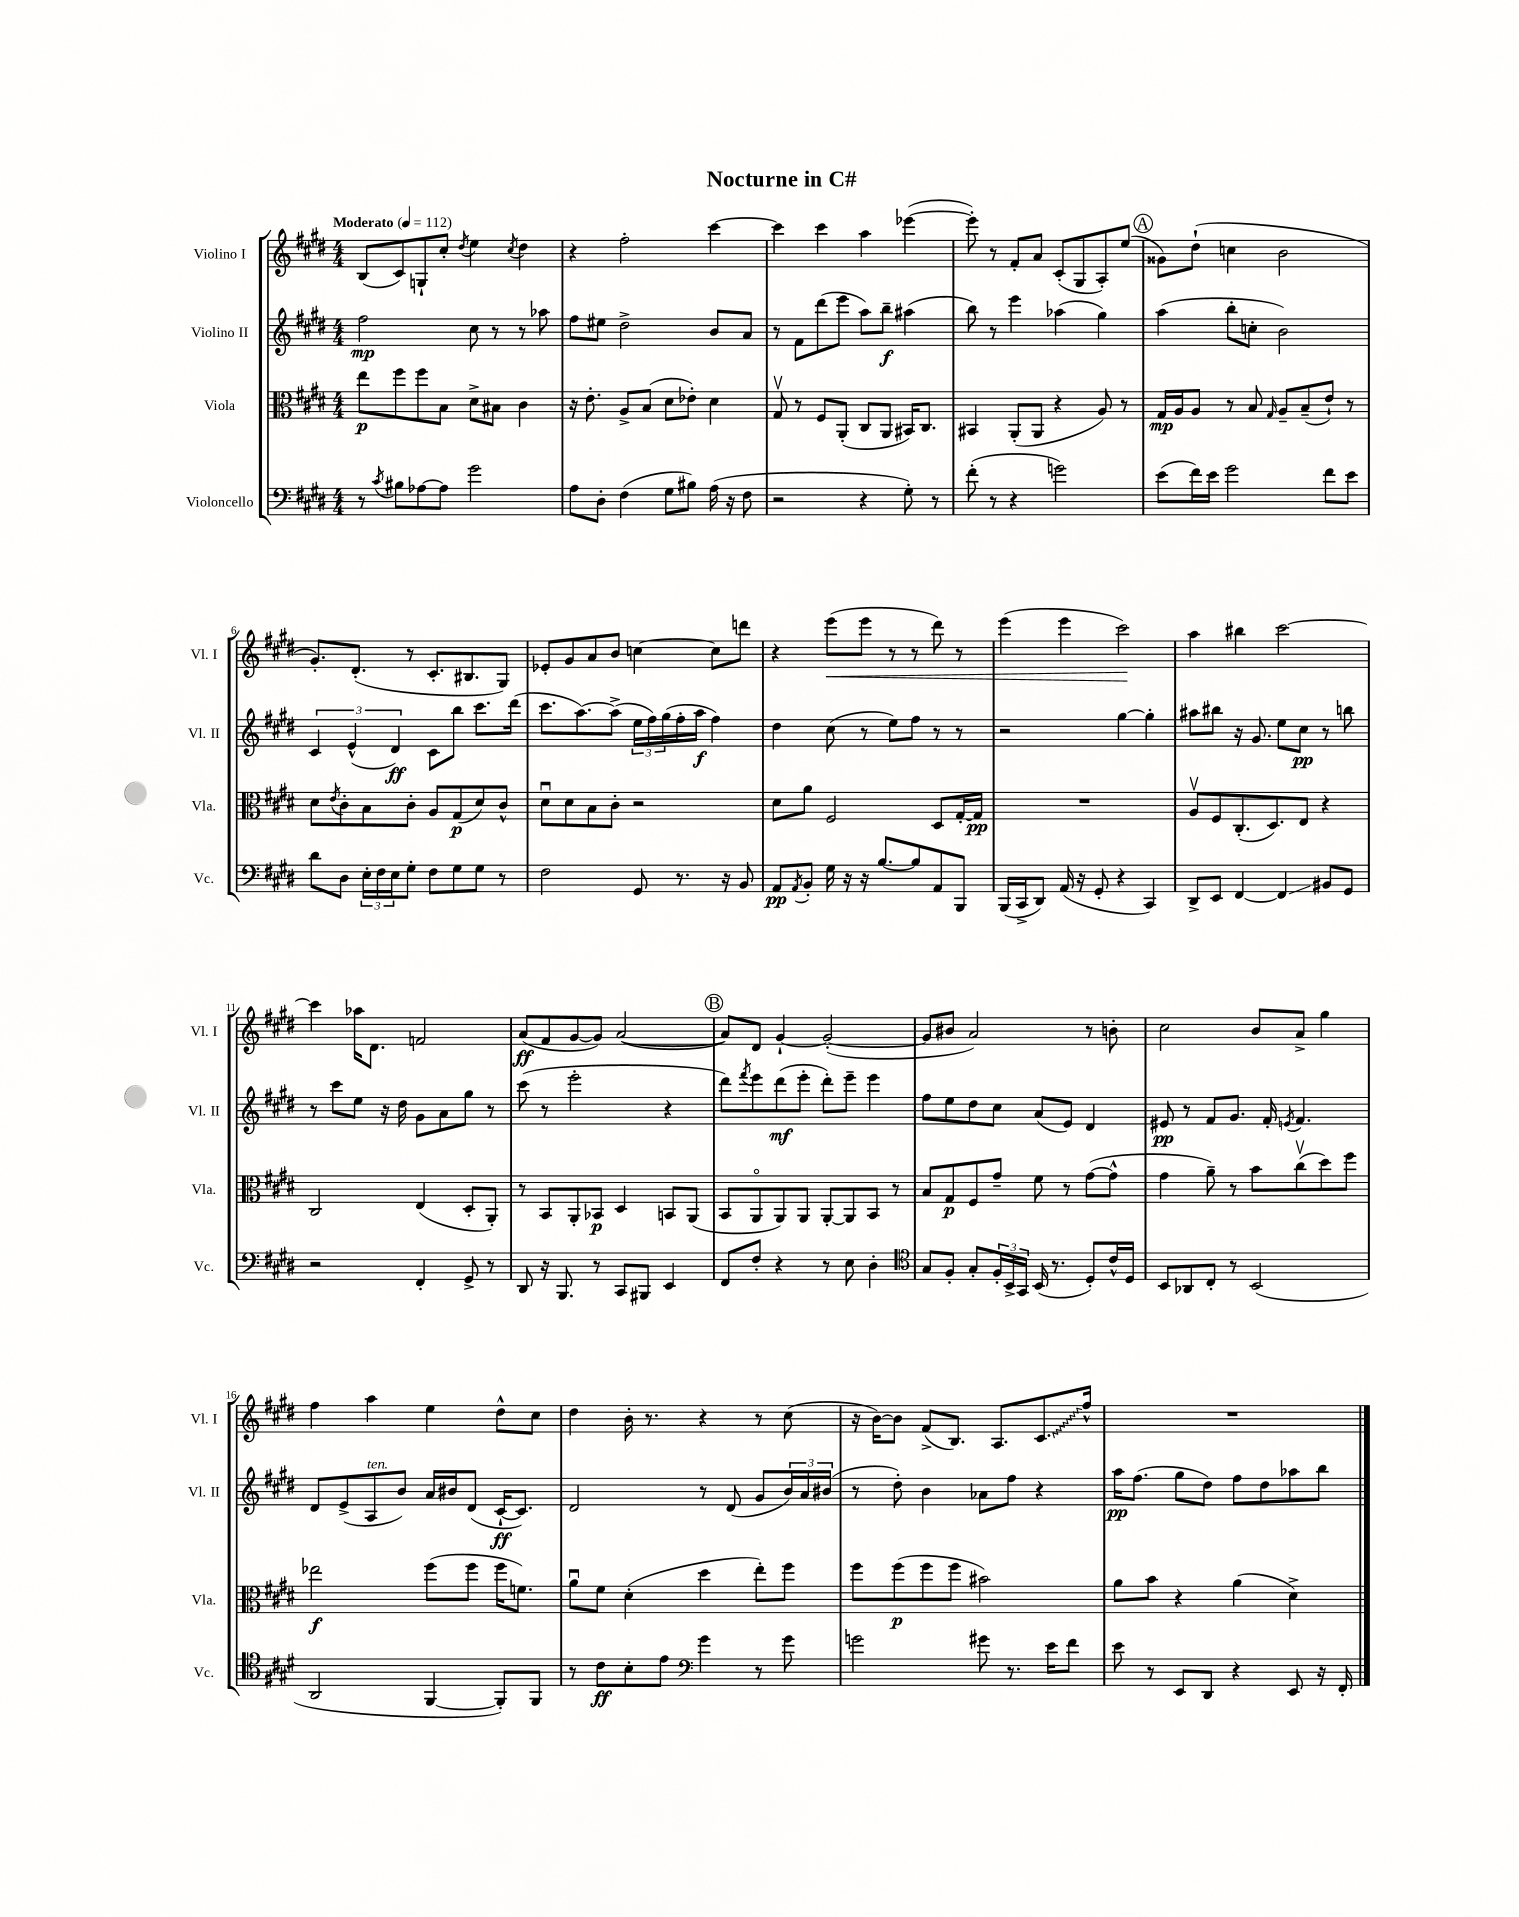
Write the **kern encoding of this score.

**kern	**kern	**kern	**kern
*staff4	*staff3	*staff2	*staff1
*clefF4	*clefC3	*clefG2	*clefG2
*k[f#c#g#d#]	*k[f#c#g#d#]	*k[f#c#g#d#]	*k[f#c#g#d#]
*M4/4	*M4/4	*M4/4	*M4/4
*MM112	*MM112	*MM112	*MM112
8r	8ee\L	2ff#\	(8B/L
8qc#/	.	.	.
8B#\L	8ff#\	.	8c#/)
[8A-\	8ff#\	.	8G`/
8A-\]J	8B\J	.	8cc#'/J
.	.	.	8qdd#/
2g#\	8d#^\L	8cc#\	4ee\
.	8B#\J	8r	.
.	.	.	8qcc#/
.	4c#\	8r	4dd#\
.	.	8aa-\	.
=	=	=	=
8A\L	16r	8ff#\L	4r
.	8.e'\	.	.
8D#'\J	.	8ee#\J	.
(4F#\	8A^/L	2dd#^\	2ff#'\
.	(8B/J	.	.
8G#\L	8d#\L	.	.
8B#\J)	8e-'\J)	.	.
(16A\	4d#\	8b/L	[4ccc#\
16r	.	.	.
8F#\	.	8a/J	.
=	=	=	=
2r	8G#v/	8r	4ccc#\]
.	8r	8f#\L	.
.	8F#/L	(8ddd#\	4ccc#\
.	(8AA'/J	8eee\J	.
4r	8C#/L	8aa\L)	4aa\
.	8AA/J	8bb~\J	.
8G#'\)	16BB#/LK)	(4aa#\	([4eee-\
.	8.C#/J	.	.
8r	.	.	.
=	=	=	=
(8f#'\	4BB#/	8bb\)	8eee-'\])
8r	.	8r	8r
4r	(8AA'/L	4eee\	8f#'/L
.	8AA/J	.	8a/J
2g\)	4r	(4aa-\	(8c#'/L
.	.	.	8G#/
.	8A/)	4gg#\)	8A'/)
.	8r	.	(8ee/J
=	=	=	=
(8e\L	16G#/LL	(4aa\	8g##\L)
.	16A/J	.	.
16f#\L)	8A/J	.	(8dd#`\J
16e\JJ	.	.	.
2g#\	8r	8bb'\L	4cc\
.	8B/	8cc'\J	.
.	16qqG#/	.	.
.	8A~/L	2b\)	2b\
.	(8B~/	.	.
8f#\L	8e`/J)	.	.
8e\J	8r	.	.
=	=	=	=
8d#\L	8d#\L	6c#/	8.g#'/L)
.	8qe/	.	.
8D#\J	8c#'\	.	.
.	.	(6e^^/	.
.	.	.	(8.d#'/J
24E'\LL	8B\	.	.
24F#\	.	.	.
24E\J	.	6d#/)	.
8G#'\J	8c#'\J	.	8r
8F#\L	8A/L	8c#\L	8.c#'/L
8G#\	(8G#/	8bb\J	.
.	.	.	8.B#/
8G#\J	8d#/)	8.ccc#\L	.
8r	8c#^^/J	.	8G#/J)
.	.	(16ddd#\Jk	.
=	=	=	=
2F#\	8d#u\L	8.ccc#\L	8e-'/L
.	8d#\	.	8g#/
.	.	[8.aa\)	.
.	8B\	.	8a/
.	8c#'\J	(8aa^\]J	8b/J
8GG#/	2r	24ee\LL	[4cc\
.	.	24ff#\)	.
.	.	(24gg#\	.
8.r	.	16ff#'\	.
.	.	16aa\JJ	.
.	.	4ff#\)	8cc\]L
16r	.	.	.
8BB/	.	.	8ddd\J
=	=	=	=
8AA/L	8d#\L	4dd#\	4r
8qAA/	.	.	.
8BB'/J	8a\J	.	.
16G#\	2F#/	(8cc#\	(8eee\L
16r	.	.	.
16r	.	8r	8eee\J
[8.B/L	.	.	.
.	.	8ee\L)	8r
8B/]	.	8ff#\J	8r
8AA/	8D#/L	8r	8ddd#\)
8BBB/J	[16G#'/L	8r	8r
.	16G#/]JJ	.	.
=	=	=	=
(16BBB/LL	1r	2r	(4eee\
16CC#^/J	.	.	.
8DD#/J)	.	.	.
(16AA/	.	.	4eee\
16r	.	.	.
8GG#'/	.	.	.
4r	.	[4gg#\	2ccc#\)
4CC#/)	.	4gg#'\]	.
=	=	=	=
8DD#^/L	8Av/L	8aa#\L	4aa\
8EE/J	8F#/	8bb#\J	.
[4FF#/	(8.C#'/	16r	4bb#\
.	.	8.g#/	.
.	8.D#/)	.	.
4FF#/]	.	8ee\L	[2ccc#\
.	8E/J	8cc#\J	.
8BB#/L	4r	8r	.
8GG#/J	.	8bb\	.
=	=	=	=
2r	2C#/	8r	4ccc#\]
.	.	8ccc#\L	.
.	.	8ee\J	16aa-\LK
.	.	.	8.d#\J
.	.	16r	.
.	.	16dd#\	.
4FF#'/	(4E/	8g#\L	2f/
.	.	8a\	.
8GG#^/	8D#'/L	8gg#\J	.
8r	8AA'/J)	8r	.
=	=	=	=
8DD#/	8r	(8ccc#\	(8a/L
16r	8BB/L	8r	8f#/
8.BBB/	.	.	.
.	8AA'/	2eee'\	[8g#/
8r	8BB-/J	.	8g#/]J)
8CC#/L	4D#/	.	([2a/
8BBB#/J	.	.	.
4EE/	8BB/L	4r	.
.	(8AA/J	.	.
=	=	=	=
8FF#/L	8BB/L	8ddd#\L)	8a/]L)
.	.	8qfff#/	.
8F#'/J	8AAo/	8eee\	8d#/J
4r	8AA/)	(8ddd#\	[4g#`/
.	8AA/J	8eee'\J	.
8r	[8AA'/L	8ddd#'\L)	(2g#'/_
8E\	8AA/]	8eee~\J	.
4D#'\	8BB/J	4eee\	.
.	8r	.	.
=	=	=	=
*clefC4	*	*	*
8G#/L	8B/L	8ff#\L	8g#/]L
8F#'/J	8G#/	8ee\	8b#/J
8G#'/L	8F#/	8dd#\	2a/)
24F#'/L	8g#~/J	8cc#\J	.
24BB^/	.	.	.
24GG#/JJ	.	.	.
(16BB/	8f#\	(8a/L	.
8.r	.	.	.
.	8r	8e/J)	.
8D#'/L)	([8g#\L	4d#/	8r
16c#^^/L	8g#^^\]J	.	8b'\
16D#/JJ	.	.	.
=	=	=	=
8BB/L	4g#\	8e#/	2cc#\
8AA-/	.	8r	.
8C#'/J	8a~\)	8f#/L	.
8r	8r	8.g#/J	.
(2BB/	8b\L	.	8b/L
.	.	16f#'/	.
.	.	8qe/	.
.	(8cc#v\	4.f#/	8a^/J
.	8dd#\)	.	4gg#\
.	8ff#\J	.	.
=	=	=	=
2AA/	2ee-\	8d#/L	4ff#\
.	.	(8e^/	.
.	.	8A/	4aa\
.	.	8b/J)	.
[4FF#/	(8ff#\L	16a/LL	4ee\
.	.	16b#/J	.
.	8ff#\J	(8d#/J	.
8FF#'/]L)	16ff#\LK	[16c#`/LK	8dd#^^\L
.	8.f\J)	8.c#/]J)	.
8FF#/J	.	.	8cc#\J
=	=	=	=
8r	8au\L	2d#/	4dd#\
8c#\L	8f#\J	.	.
8B'\	(4d#'\	.	16b'\
.	.	.	8.r
8e\J	.	.	.
*clefF4	*	*	*
4g#\	4dd#\	8r	4r
.	.	(8d#/	.
8r	8ee'\L)	8g#/L	8r
8g#\	8ff#\J	24b/L)	(8cc#\
.	.	24a/	.
.	.	(24b#/JJ	.
=	=	=	=
2g\	8ff#\L	8r	16r
.	.	.	[16b\LK)
.	(8ff#\	8dd#'\)	8b\]J
.	8ff#\	4b\	(8f#^/L
.	8ff#\J	.	8.B/J)
8g#\	2b#\)	8a-\L	.
.	.	.	8.A/L
8.r	.	8ff#\J	.
.	.	4r	8.c#/
16e\LK	.	.	.
8f#\J	.	.	.
.	.	.	16ff#^^/Jk
=	=	=	=
8e\	8a\L	16aa\LK	1r
.	.	(8.ff#\J	.
8r	8b\J	.	.
8EE/L	4r	8gg#\L	.
8DD#/J	.	8dd#\J)	.
4r	(4a\	8ff#\L	.
.	.	8dd#\	.
8EE/	4d#^\)	8aa-\	.
16r	.	8bb\J	.
16FF#'/	.	.	.
==	==	==	==
*-	*-	*-	*-
